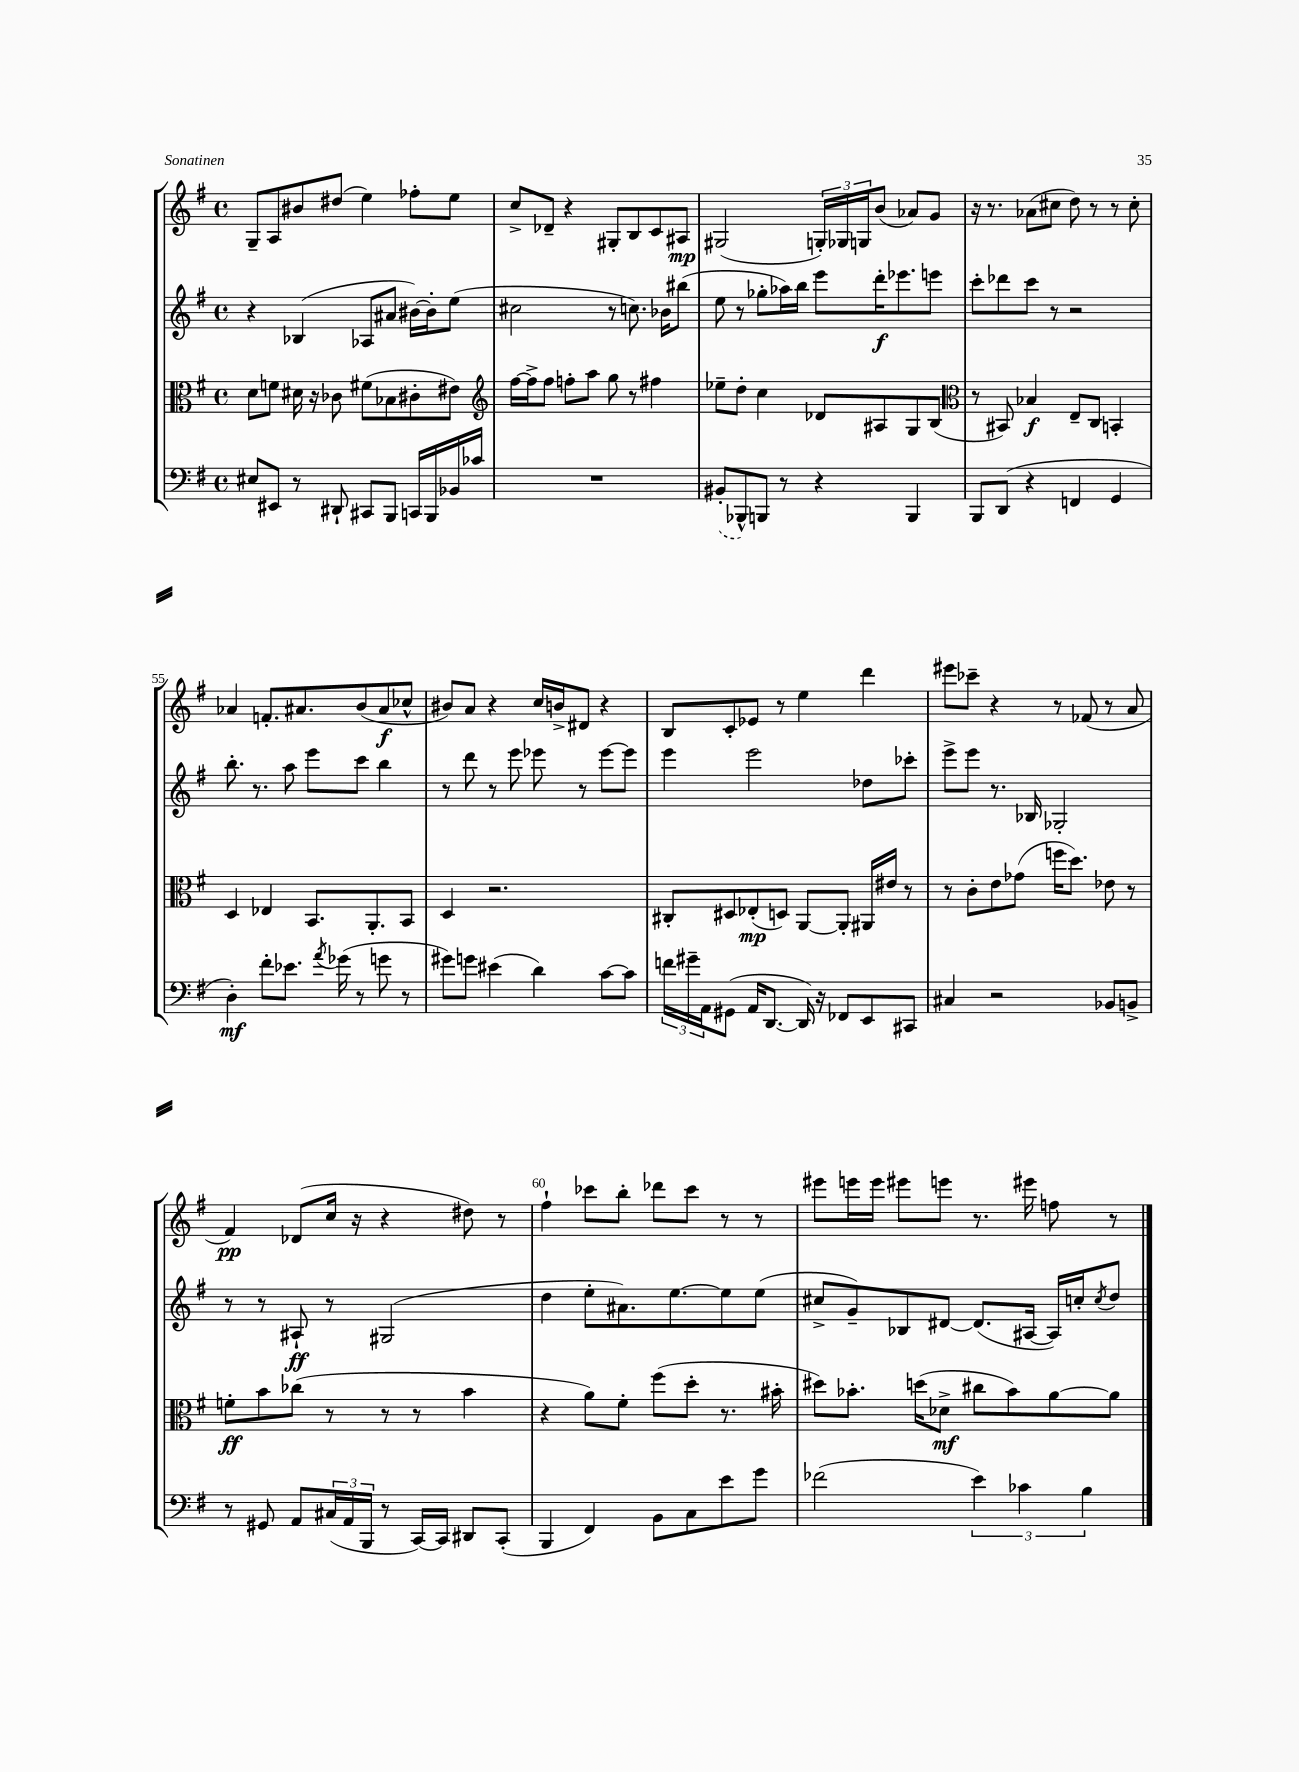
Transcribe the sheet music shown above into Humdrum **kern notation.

**kern	**kern	**kern	**kern
*staff4	*staff3	*staff2	*staff1
*clefF4	*clefC3	*clefG2	*clefG2
*k[f#]	*k[f#]	*k[f#]	*k[f#]
*M4/4	*M4/4	*M4/4	*M4/4
*met(c)	*met(c)	*met(c)	*met(c)
8E#/L	8d\L	4r	8G~/L
8EE#/J	8f\J	.	8A/
8r	16d#\	(4B-/	8b#/
.	16r	.	.
8DD#`/	8c-\	.	(8dd#/J
8CC#/L	(8f#\L	8A-/L	4ee\)
8BBB/J	8B-\	8a#/J	.
16CC/LL	8c#'\	[16b#\LL)	8ff-'\L
16BBB/	.	16b#'\]J	.
16BB-/	8e#\J)	(8ee\J	8ee\J
16c-/JJ	.	.	.
=	=	=	=
*	*clefG2	*	*
1r	[16ff#\LL	2cc#\	8cc^/L
.	16ff#^\]J	.	.
.	8ff#\J	.	8d-~/J
.	8ff'\L	.	4r
.	8aa\J	.	.
.	8gg\	8r	8G#'/L
.	8r	8.cc\)	8B/
.	4ff#\	.	8c/
.	.	16b-\LK	.
.	.	(8bb#\J	8A#/J
=	=	=	=
(8BB#'/L	8ee-~\L	8ee\	(2G#/
8BBB-^^/)	8dd'\J	8r	.
8BBB/J	4cc\	8gg-'\L	.
8r	.	16aa-\L)	.
.	.	16bb\JJ	.
4r	8d-/L	8eee\L	24G'/LL)
.	.	.	24G-/
.	.	.	24G/J
.	8A#/	16ddd'\K	(8b/J
.	.	8.eee-\	.
4BBB/	8G/	.	8a-/L)
.	(8B/J	8eee\J	8g/J
=	=	=	=
*	*clefC3	*	*
8BBB/L	8r	8ccc'\L	16r
.	.	.	8.r
(8DD/J	8BB#/)	8ddd-\	.
4r	4B-/	8ccc\J	(8a-\L
.	.	8r	8cc#\J
4FF/	8E~/L	2r	8dd\)
.	8C/J	.	8r
4GG/	4BB'/	.	8r
.	.	.	8cc#'\
=	=	=	=
4D'\)	4D/	8.bb'\	4a-/
.	.	8.r	.
8f#'\L	4E-/	.	8.f'/L
8.e-\J	.	8aa\	.
.	.	.	8.a#/
.	8.BB/L	8eee\L	.
8qa/	.	.	.
(16g-\	.	.	.
8r	.	8ccc\J	(8b/
.	8.AA'/	.	.
8g\	.	4bb\	8a#/
8r	8BB/J	.	8cc-^^/J
=	=	=	=
8g#\L)	4D/	8r	8b#/L)
8g\J	.	8ddd\	8a/J
(4e#\	2.r	8r	4r
.	.	8eee\	.
4d\)	.	8eee-\	16cc/LL
.	.	.	16b^/J
.	.	8r	8d#/J
[8c\L	.	[8eee-\L	4r
8c\]J	.	8eee-\]J	.
=	=	=	=
24f\LL	8C#'/L	4eee\	8B/L
24g#~\	.	.	.
24AA\J	.	.	.
(8GG#\J	8D#/	.	8c'/
16AA/LK	(8E-'/	2eee\	8e-/J
[8.DD/J	.	.	.
.	8D/J)	.	8r
16DD/])	[8AA/L	.	4ee\
16r	.	.	.
8FF-/L	8AA'/]J	.	.
8EE/	16AA#/LL	8dd-\L	4ddd\
.	16e#/JJ	.	.
8CC#/J	8r	8ccc-'\J	.
=	=	=	=
4C#/	8r	8eee^\L	8eee#\L
.	8c'\L	8eee\J	8ccc-~\J
2r	8e\	8.r	4r
.	(8g-\J	.	.
.	.	16B-/	.
.	16ff\LK	2G-'/	8r
.	8.dd\J)	.	.
.	.	.	(8f-/
8BB-/L	8e-\	.	8r
8BB^/J	8r	.	8a/
=	=	=	=
8r	8f'\L	8r	4f#/)
8GG#/	8b\	8r	.
8AA/L	(8cc-\J	8A#`/	(8d-/L
(24C#/L	8r	8r	16cc/Jk
24AA/	.	.	.
.	.	.	16r
24BBB/JJ	.	.	.
8r	8r	(2G#/	4r
[16CC/LL)	8r	.	.
16CC/]JJ	.	.	.
8DD#/L	4b\	.	8dd#\)
(8CC'/J	.	.	8r
=	=	=	=
4BBB/	4r	4dd\	4ff#`\
4FF#/)	8a\L)	8ee'\L	8ccc-\L
.	8f#'\J	8.a#\)	8bb'\J
8BB\L	(8ff#\L	.	8ddd-\L
.	.	[8.ee\	.
8C\	8dd'\J	.	8ccc-\J
8e\	8.r	8ee\]	8r
8g\J	.	(8ee\J	8r
.	16b#'\	.	.
=	=	=	=
(2f-\	8dd#\L)	8cc#^/L	8eee#\L
.	8.b-'\J	8g~/)	16eee\L
.	.	.	16eee\JJ
.	.	8B-/	8eee#\L
.	(16dd\LK	.	.
.	8d-^\J	[8d#/J	8eee\J
6e\)	8cc#\L	(8.d#/]L	8.r
.	8b-\)	.	.
6c-\	.	.	.
.	.	[16A#/Jk	16eee#\
.	[8a\	16A#/]LL)	8ff\
.	.	16cc'/J	.
6B\	.	.	.
.	.	8qcc/	.
.	8a\]J	8dd/J	8r
==	==	==	==
*-	*-	*-	*-
